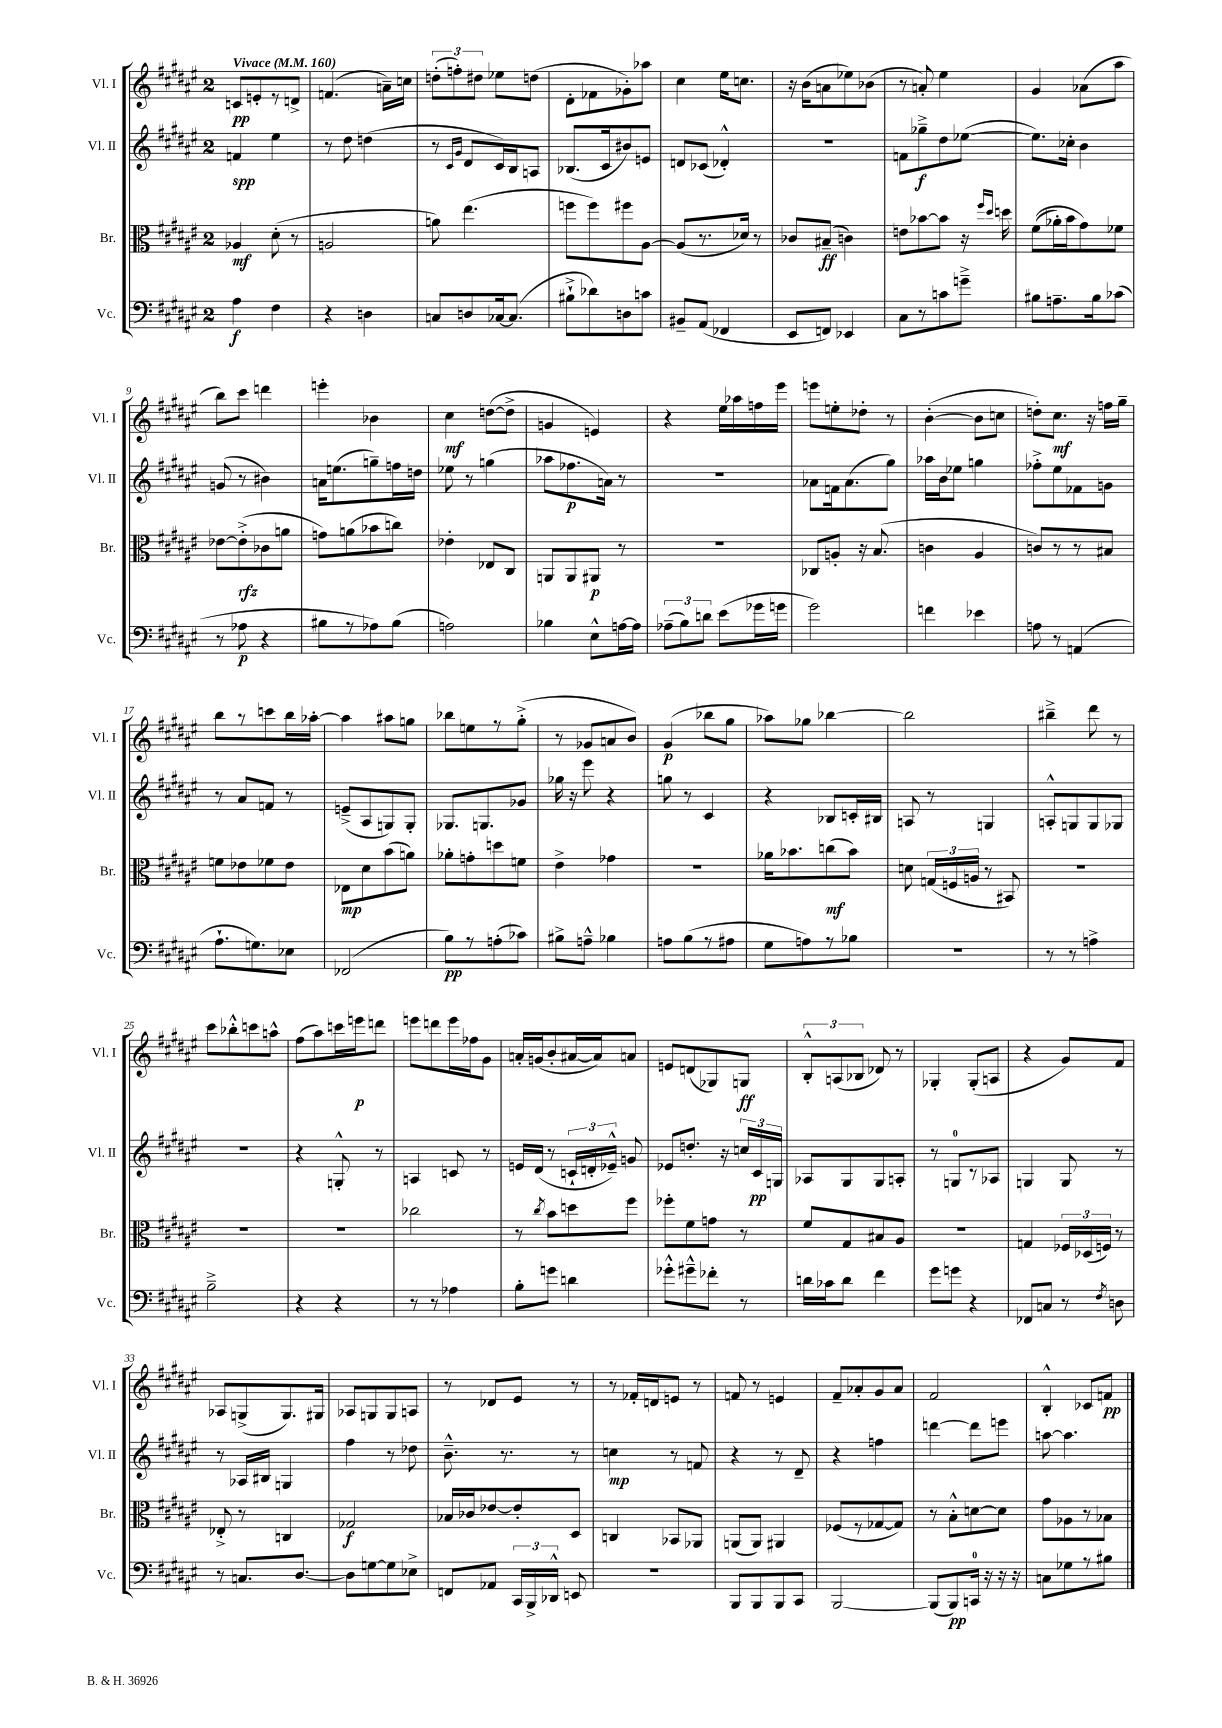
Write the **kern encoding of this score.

**kern	**kern	**kern	**kern
*staff4	*staff3	*staff2	*staff1
*clefF4	*clefC3	*clefG2	*clefG2
*k[f#c#g#d#a#e#]	*k[f#c#g#d#a#e#]	*k[f#c#g#d#a#e#]	*k[f#c#g#d#a#e#]
*M2/4	*M2/4	*M2/4	*M2/4
*MM160	*MM160	*MM160	*MM160
4A#	4A-	4f	8c
.	.	.	8e'
4F#	(8d#'	4ee#	8r
.	8r	.	8d^
=	=	=	=
4r	2A	8r	(4.f
.	.	8dd#	.
4D	.	(4dd	.
.	.	.	16a~)
.	.	.	16cc
=	=	=	=
8C	8a)	8r	(12dd'
.	.	.	12ff')
.	.	16qqc#	.
.	.	16qqg#	.
8D	(4.ee#	8d#	.
.	.	.	12dd#
[16C-	.	16c#)	8ee-
(8.C-]	.	16B	.
.	.	8A	(8dd
=	=	=	=
8B#`^	8ff	(8.B-	8d#'
8d-)	8ff)	.	8f-
.	.	16c#	.
8D	8ff#	8b#)	8g-')
8c	[8A#	8e	8aa-
=	=	=	=
8BB#~	(8A#]	8d	4cc#
(8AA#	8.r	(8c-	.
4FF-	.	4d-'^^)	16ee#
.	16d-)	.	8.cc
.	8r	.	.
=	=	=	=
8EE#	8c-	2r	16r
.	.	.	(16b
8FF)	(8B#~	.	8a
4EE-	4c)	.	8ee-)
.	.	.	(8b-
=	=	=	=
8C#	8e	8f	8r
8r	[8b-	8gg-~^	8a')
8c	8b-]	8dd#	4ee#
8g~^	16r	([8ee-	.
.	16qqff#	.	.
.	16qqdd#	.	.
.	16dd	.	.
=	=	=	=
8B#	&((8f#	8.ee-])	4g#
8.A~	16a-')	.	.
.	16b	16cc-'	.
.	8g#&)	4b	(8a-
16B#	.	.	.
(8c-	8f-	.	8aa#
=	=	=	=
8r	[8e-	(8g	8bb)
8A-	(8e-'^]	8r	8ccc#
4r	8c-	4b#)	4ddd
.	8a	.	.
=	=	=	=
8B#	8g)	16a	4eee'
.	.	(8.ee	.
8r	(8a	.	.
8A-)	8b-	8gg~)	4b-
(8B#	8cc)	16ff	.
.	.	16dd	.
=	=	=	=
2A)	4e-'	8ee-	4cc#
.	.	8r	.
.	8E-	(4gg	([8dd
.	8C#	.	8dd^]
=	=	=	=
4B-	8AA	8aa-	4g
.	8AA	8.ff-	.
8E#^^	8AA#	.	4e)
.	.	16a)	.
[16A	8r	8r	.
16A]	.	.	.
=	=	=	=
(12A-~	2r	2r	4r
12B)	.	.	.
12d	.	.	.
(8e#	.	.	16ee#
.	.	.	16aa-
16g-	.	.	16ff
16g	.	.	16eee#
=	=	=	=
2g#)	8C-	8a-	8eee
.	8A'	16f	8ee'
.	.	(8.a-	.
.	16r	.	8dd-'
.	(8.B	.	.
.	.	8gg#)	8r
=	=	=	=
4f	4c	16aa-	([4b'
.	.	16b	.
.	.	8ee-	.
4e-	4A#	4gg	8b]
.	.	.	8cc
=	=	=	=
8A	8c)	8ff-'^	8dd')
8r	8r	8ee#	8.cc#
(4AA	8r	8f-	.
.	.	.	16r
.	8B#	8g	16ff
.	.	.	16gg#~
=	=	=	=
8.A#`	8f	8r	8bb
.	8e-	8a#	8r
8.G)	.	.	.
.	8f-	8f	8ccc
8E-	8e-	8r	16bb
.	.	.	[16aa-'
=	=	=	=
(2FF-	8E-	(8e~^	4aa-]
.	8d#	8A#	.
.	(8b	8G)	8aa#
.	8a)	8G'	8gg
=	=	=	=
8B)	8a-'	8.G-	8bb-
8r	8g'	.	8ee
.	.	8.G	.
(8A'	8dd	.	8r
8c-)	8f	8g-	(8gg#'^
=	=	=	=
8B#^	4e#^	16gg-	8r
.	.	16r	.
8A~^^	.	8eee#	8g-
4B-	4g-	4r	8a
.	.	.	8b)
=	=	=	=
8A	2r	8gg	(4g#
(8B	.	8r	.
8r	.	4c#	8bb-
8A#	.	.	8gg#
=	=	=	=
8G#	16a-	4r	8aa-)
.	8.b-	.	.
8A)	.	.	8gg-
8r	(8cc	8B-	[4bb-
8B-	8b-)	16c'	.
.	.	16B#	.
=	=	=	=
2r	8d	8A	2bb-]
.	(24G	8r	.
.	24F	.	.
.	24A	.	.
.	8r	4G	.
.	8BB#)	.	.
=	=	=	=
8r	2r	8A'^^	4bb#~^
8r	.	8G	.
4A^	.	8G	8ddd#
.	.	8G-	8r
=	=	=	=
2B~^	2r	2r	8ccc#
.	.	.	8bb-'^^
.	.	.	8ccc
.	.	.	8aa^^
=	=	=	=
4r	2r	4r	(8ff#
.	.	.	8aa#)
4r	.	8G'^^	16ccc
.	.	.	16eee
.	.	8r	8ddd
=	=	=	=
8r	2cc-	4A	8eee
8r	.	.	8ddd
4A-	.	8c	16eee
.	.	.	16ff-
.	.	8r	8g#
=	=	=	=
8B'	8r	16e	16a'
.	.	(16d#	(16g
.	8qcc#	.	.
8g	8b	8r	8b'
4d	8dd	24c`	[16a#
.	.	24d'	.
.	.	.	16a#])
.	.	24e-~^^)	.
.	8ff#	8g	8a
=	=	=	=
8g-'^^	8ff-'	8e-	8e
8g#~^^	8f#	8.dd'	(8d
8f-'	8g	.	8G-)
.	.	16r	.
8r	8r	24cc	8G
.	.	24c#	.
.	.	24G	.
=	=	=	=
16d	8f#	8A-	12B'^^
16c-	.	.	.
.	.	.	(12A
8d	8G#	8G#	.
.	.	.	12B-
4f#	8B#	8G#	8d-)
.	8A#	8A'	8r
=	=	=	=
8g#	2r	8r	4G-'
8g	.	8G	.
4r	.	8r	(8G-'
.	.	8A-	8A
=	=	=	=
8FF-	4G	4G	4r
8C	.	.	.
8r	24F-	8G	8g#)
.	(24D-	.	.
.	24F)	.	.
8qF#	.	.	.
8D	8r	8r	8f#
=	=	=	=
8r	8E-'^	8r	8A-
8.C	8r	16A-	(8G^
.	.	16B#	.
.	4C	4G	8.G)
[8.D#	.	.	.
.	.	.	16G#
=	=	=	=
8D#]	2G-	4ff#	8A-
[8G	.	.	8G
8G]	.	8r	8G
8E-^	.	8dd-	8A
=	=	=	=
8FF	16B-	8.b~^^	8r
.	16c-	.	.
8AA-	[8e-	.	8d-
.	.	8.r	.
24CC#	8e-']	.	8e#
24BBB^	.	.	.
24DD-^^	.	.	.
8EE	8D#	8r	8r
=	=	=	=
2r	4C	4cc	8r
.	.	.	16f-'
.	.	.	16d
.	8BB-	8r	8e
.	8AA-	8f	8r
=	=	=	=
8BBB	(8AA	4r	8f
8BBB	8AA)	.	8r
8BBB	4AA#	8r	4e
8CC#	.	8d#~	.
=	=	=	=
[2BBB	(8F-	4r	8f#~
.	8r	.	8a-'
.	[8G-	4ff	8g#
.	8G-])	.	8a-
=	=	=	=
(8BBB]	8r	[4ddd	2f#
8BBB)	8B'^^	.	.
16CC	[8d	8ddd]	.
16r	.	.	.
16r	8d]	8eee	.
16r	.	.	.
=	=	=	=
8C	8g#	[8aa	4B'^^
8G-	8A-	4.aa]	.
8r	8r	.	8c-
8B#	8B-	.	8f
==	==	==	==
*-	*-	*-	*-
